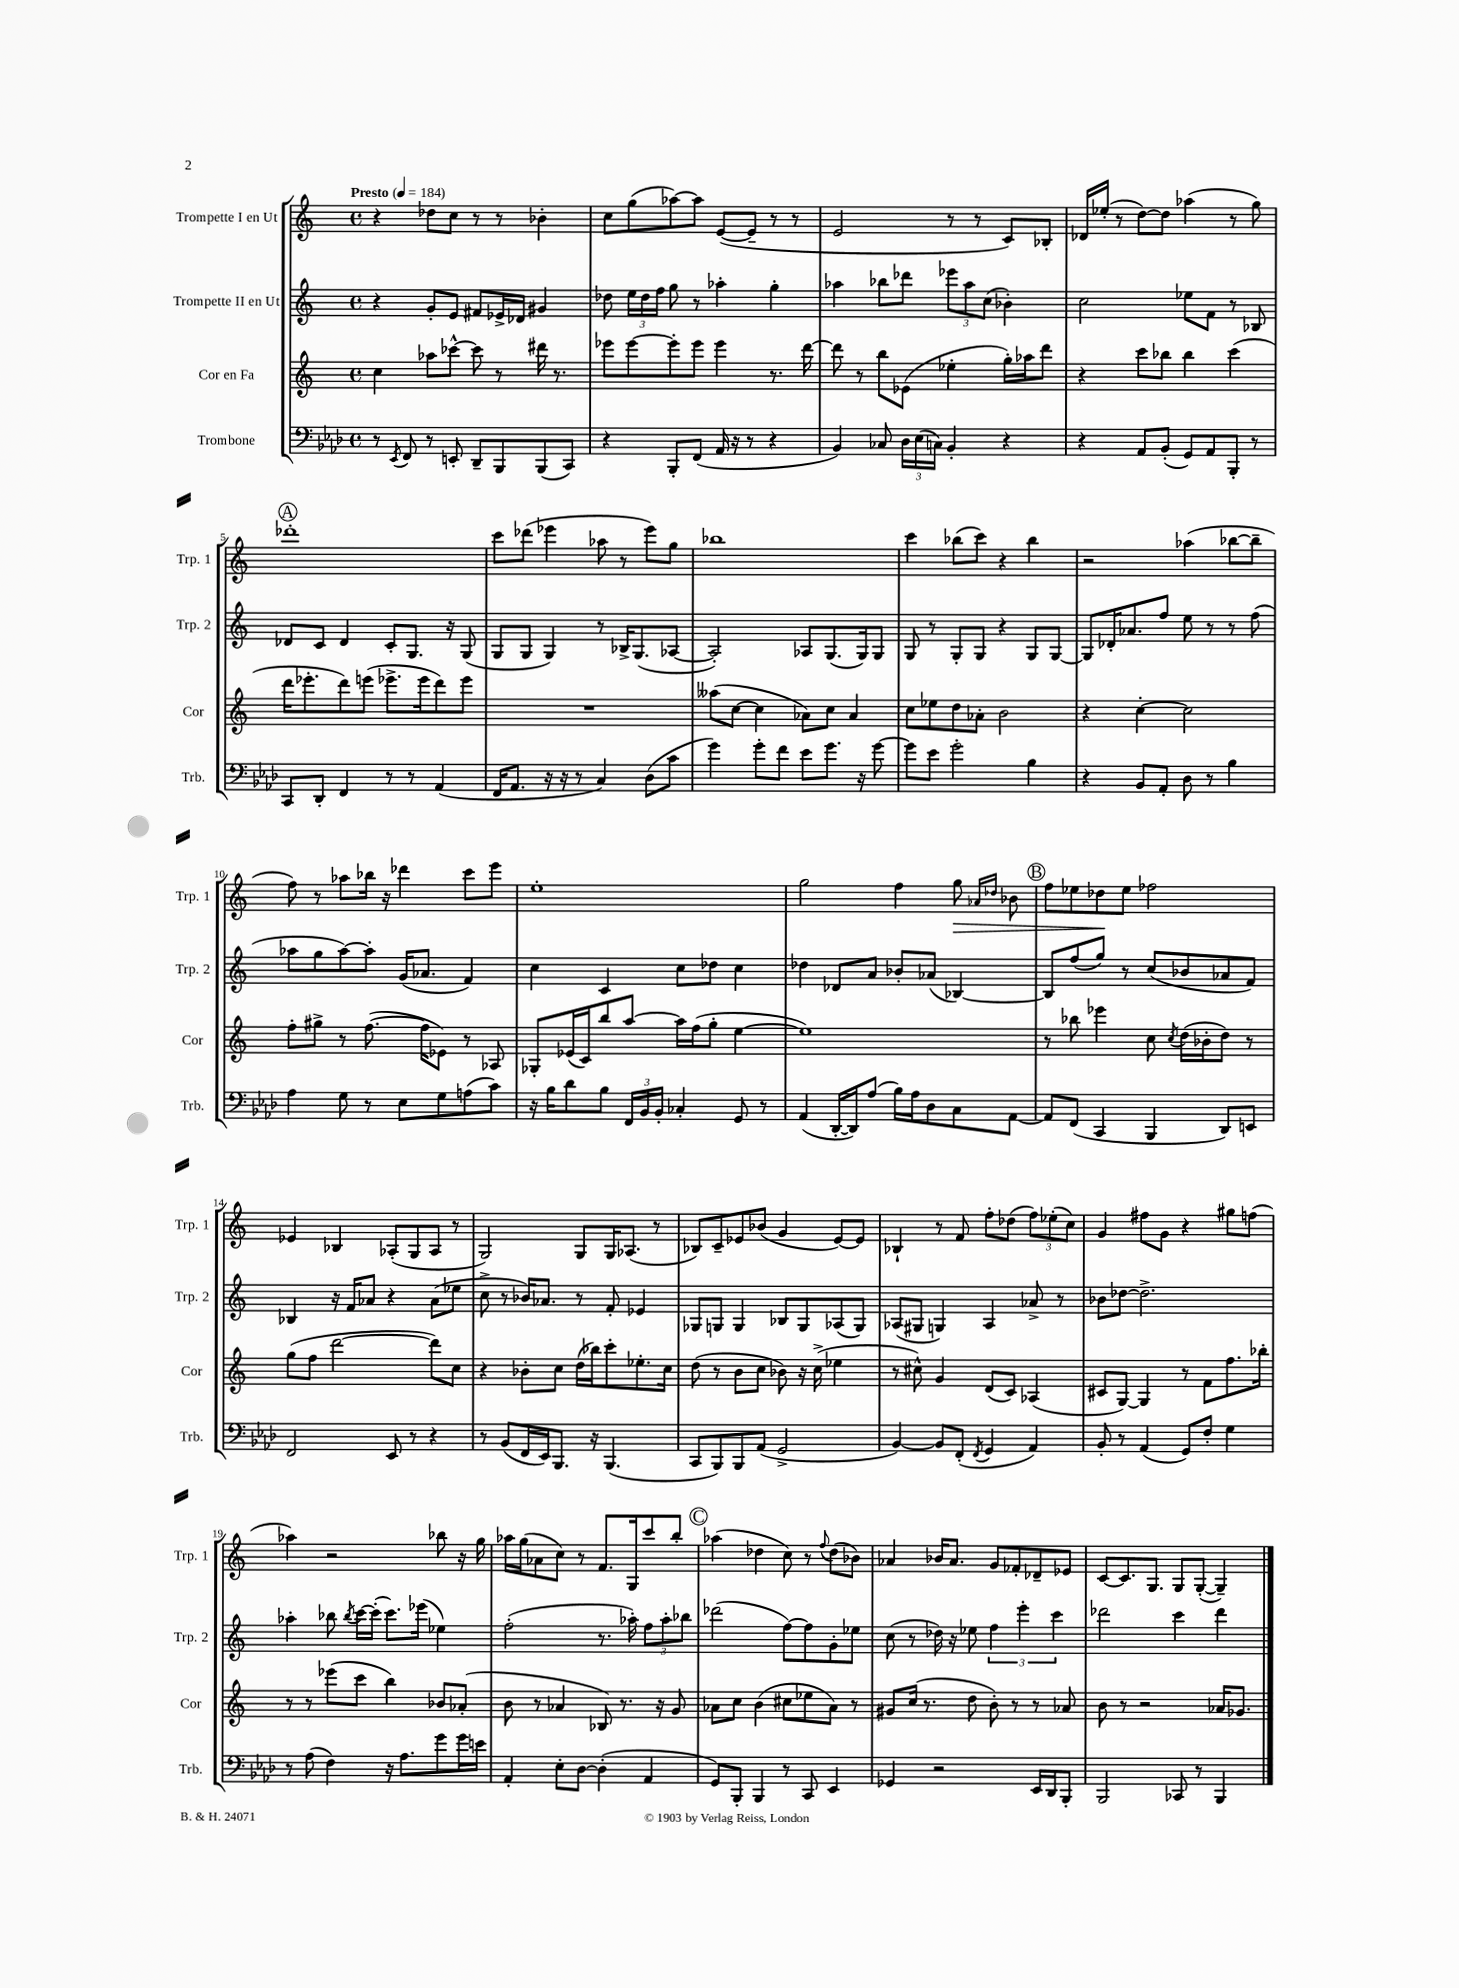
<<
\new StaffGroup <<
\new Staff = "s0" \with { instrumentName = "Trompette I en Ut" shortInstrumentName = "Trp. 1" } {
    \clef treble \key c \major \defaultTimeSignature \time 4/4 \tempo "Presto" 4 = 184
    \autoBeamOff r4 des''8[ c''8] r8 r8 bes'4-. |
    c''8[ g''8( aes''8~) aes''8] e'8[~( e'8]-- r8 r8 |
    e'2 r8 r8 c'8[) bes8]-. |
    des'16[ ees''16]-.( r8 d''8[~) d''8] aes''4( r8 g''8) |
    \mark \markup { \circle "A" } des'''1-. |
    c'''8[ des'''8]( ees'''4 aes''8 r8 ees'''8[) g''8] |
    bes''1 |
    c'''4 bes''8[( c'''8]) r4 bes''4 |
    r2 aes''4( bes''8[~ bes''8]-- |
    f''8) r8 aes''8[ bes''16] r16 des'''4 c'''8[ e'''8] |
    e''1-. |
    g''2 f''4 g''8\> \grace { aes'16[ des''16] } bes'8 |
    \mark \markup { \circle "B" } f''8[ ees''8 des''8\! ees''8] fes''2 |
    ees'4 bes4 aes8[-.( g8 aes8] r8 |
    g2) g8[ g16 aes8.]( r8 |
    bes8[) c'8-- ees'8 bes'8]( g'4 ees'8[~) ees'8] |
    bes4-! r8 f'8 f''8[-. des''8]( \tuplet 3/2 { f''8[) ees''8-.( c''8]) } |
    g'4 fis''8[ g'8] r4 gis''8[ f''8]( |
    aes''4) r2 bes''8 r16 g''16 |
    aes''16[ g''16( aes'8 c''8]) r8 f'8.[ g16 c'''8 b''8]-. |
    \mark \markup { \circle "C" } aes''4( des''4 c''8) r8 \appoggiatura { f''8 } des''8[( bes'8]) |
    aes'4 bes'16[ aes'8.] g'8[ fes'8-. des'8-- ees'8] |
    c'8[~ c'8. g8.] g8[ g8]~-.( g4--) \bar "|." |
}
\new Staff = "s1" \with { instrumentName = "Trompette II en Ut" shortInstrumentName = "Trp. 2" } {
    \clef treble \key c \major \defaultTimeSignature \time 4/4
    \autoBeamOff r4 g'8[-. e'8] fis'8[ ees'16-> des'16] gis'4 |
    des''8 \tuplet 3/2 { e''16[ des''16 f''16] } g''8 r8 aes''4-. g''4-. |
    aes''4 bes''8[ des'''8] \tuplet 3/2 { ees'''8[ aes''8 c''8]( } bes'4-.) |
    c''2 ees''8[ f'8] r8 bes8 |
    \mark \markup { \circle "A" } des'8[ c'8] des'4 c'8[-. g8.] r16 g8( |
    g8[ g8] g4) r8 bes16[-> g8.( aes8]~ |
    aes2-.) aes8[ g8.( g16) g8] |
    g8 r8 g8[-. g8] r4 g8[ g8]~ |
    g8[ des'16-. aes'8. f''8] e''8 r8 r8 f''8( |
    aes''8[ g''8 aes''8~) aes''8]-. g'16[( aes'8.] f'4) |
    c''4 c'4 c''8[ des''8] c''4 |
    des''4 des'8[ a'8] bes'8[-. aes'8]( bes4~) |
    \mark \markup { \circle "B" } bes8[ f''8( g''8]) r8 c''8[( bes'8 aes'8 f'8]) |
    bes4 r16 f'16[ aes'8] r4 aes'8[( ees''8] |
    c''8-> r8 bes'16[) aes'8.] r8 f'8-. ees'4 |
    ges8[ g8] g4 bes8[ g8 aes8( g8]) |
    aes8[( gis8] g4) aes4 aes'8-> r8 |
    bes'8[ des''8]~ des''2.-> |
    aes''4-. bes''8 \acciaccatura { bes''8 } c'''16[~ c'''16]-.( c'''8.[) ees'''16]( ees''4) |
    f''2-.( r8. aes''16-.) \tuplet 3/2 { f''8[ aes''8-. bes''8] } |
    \mark \markup { \circle "C" } des'''2( f''8[~) f''8 g'8-. ees''8] |
    c''8( r8 des''16) r16 ees''8 \tuplet 3/2 { f''4 e'''4-. c'''4 } |
    des'''2 c'''4 des'''4 \bar "|." |
}
\new Staff = "s2" \with { instrumentName = "Cor en Fa" shortInstrumentName = "Cor" } {
    \clef treble \key c \major \defaultTimeSignature \time 4/4
    \autoBeamOff c''4 aes''8[ ces'''8]~-^ ces'''8 r8 dis'''16 r8. |
    ees'''8[ ees'''8~ ees'''8-. ees'''8] ees'''4 r8. d'''16~ |
    d'''8 r8 b''8[ ees'8]( ees''4-. g''16[-.) aes''16 d'''8] |
    r4 c'''8[ bes''8] bes''4 c'''4( |
    \mark \markup { \circle "A" } d'''16[ ees'''8.-. d'''8) e'''8]( ees'''8.[-> ees'''16 d'''8) ees'''8] |
    R1 |
    aeses''8[( c''8]~ c''4 aes'8[) c''8] aes'4 |
    c''8[ ees''8 d''8 aes'8]-. b'2 |
    r4 c''4~-. c''2 |
    f''8[-. gis''8]-> r8 f''8.~( f''16[ ees'8]) r8 aes8 |
    ges8[-. ees'16( c'16) b''8 a''8]~ a''16[ f''16( g''8]-. e''4~ |
    e''1) |
    \mark \markup { \circle "B" } r8 bes''8 ees'''4 c''8 \acciaccatura { c''8 } d''16[( bes'16-. d''8]) r8 |
    g''8[( f''8] d'''2~ d'''8[) c''8] |
    r4 bes'8[-. c''8] d''16[( bes''16) c'''8-. ees''8.-. c''16] |
    d''8( r8 b'8[ c''8] bes'8) r16 c''16->( ees''4 |
    r8 cis''8-^) g'4 d'8[( c'8]) aes4( |
    cis'8[ g8]~) g4 r8 f'8[ f''8. bes''16]-. |
    r8 r8 ees'''8[( c'''8] b''4) bes'8[ aes'8]-.( |
    b'8 r8 aes'4 bes8) r8. r16 g'8 |
    \mark \markup { \circle "C" } aes'8[ c''8] b'4( cis''8[ ees''8 aes'8]) r8 |
    gis'8[ c''16]( r8. d''8 b'8-.) r8 r8 aes'8 |
    b'8 r8 r2 aes'16[ ges'8.] \bar "|." |
}
\new Staff = "s3" \with { instrumentName = "Trombone" shortInstrumentName = "Trb." } {
    \clef bass \key aes \major \defaultTimeSignature \time 4/4
    \autoBeamOff r8 \acciaccatura { ees,8 } f,8 r8 e,8-. des,8[-- bes,,8 bes,,8( c,8]) |
    r4 bes,,8[-. f,8]( aes,16 r16 r8 r4 |
    bes,4) ces8 \tuplet 3/2 { des16[ ees16( c16]) } bes,4-. r4 |
    r4 aes,8[ bes,8]-.( g,8[) aes,8 bes,,8]-. r8 |
    \mark \markup { \circle "A" } c,8[ des,8]-. f,4 r8 r8 aes,4( |
    f,16[ aes,8.] r16 r16 r8 c4) des8[( c'8] |
    g'4) g'8[-. f'8] ees'8[ g'8.] r16 g'8~ |
    g'8[ ees'8] g'2-. bes4 |
    r4 bes,8[ aes,8]-. des8 r8 bes4 |
    aes4 g8 r8 ees8[ g8 a8( c'8]) |
    r16 bes16[ des'8 bes8] \tuplet 3/2 { f,16[ bes,16 bes,16]-. } ces4-. g,8 r8 |
    aes,4( des,16[~-. des,16) aes8]( bes16[) aes16 des8 c8 aes,8]~ |
    \mark \markup { \circle "B" } aes,8[ f,8]( c,4 bes,,4 des,8[) e,8] |
    f,2 ees,8 r8 r4 |
    r8 bes,8[( f,16 ees,16) bes,,8.] r16 bes,,4.( |
    c,8[ bes,,8) bes,,8 aes,8]( g,2-> |
    bes,4~) bes,8[ f,8]-.( \acciaccatura { f,8 } g,4 aes,4) |
    bes,8-. r8 aes,4( g,8[) f8]-. g4 |
    r8 aes8( f4) r16 aes8.[ g'8 g'16 e'16] |
    aes,4-. ees8[-. des8]~ des4-.( aes,4 |
    \mark \markup { \circle "C" } g,8[) bes,,8]-. bes,,4 r8 c,8 ees,4 |
    ges,4 r2 ees,16[ des,16 bes,,8]-. |
    bes,,2 ces,8 r8 bes,,4 \bar "|." |
}
>>
>>
